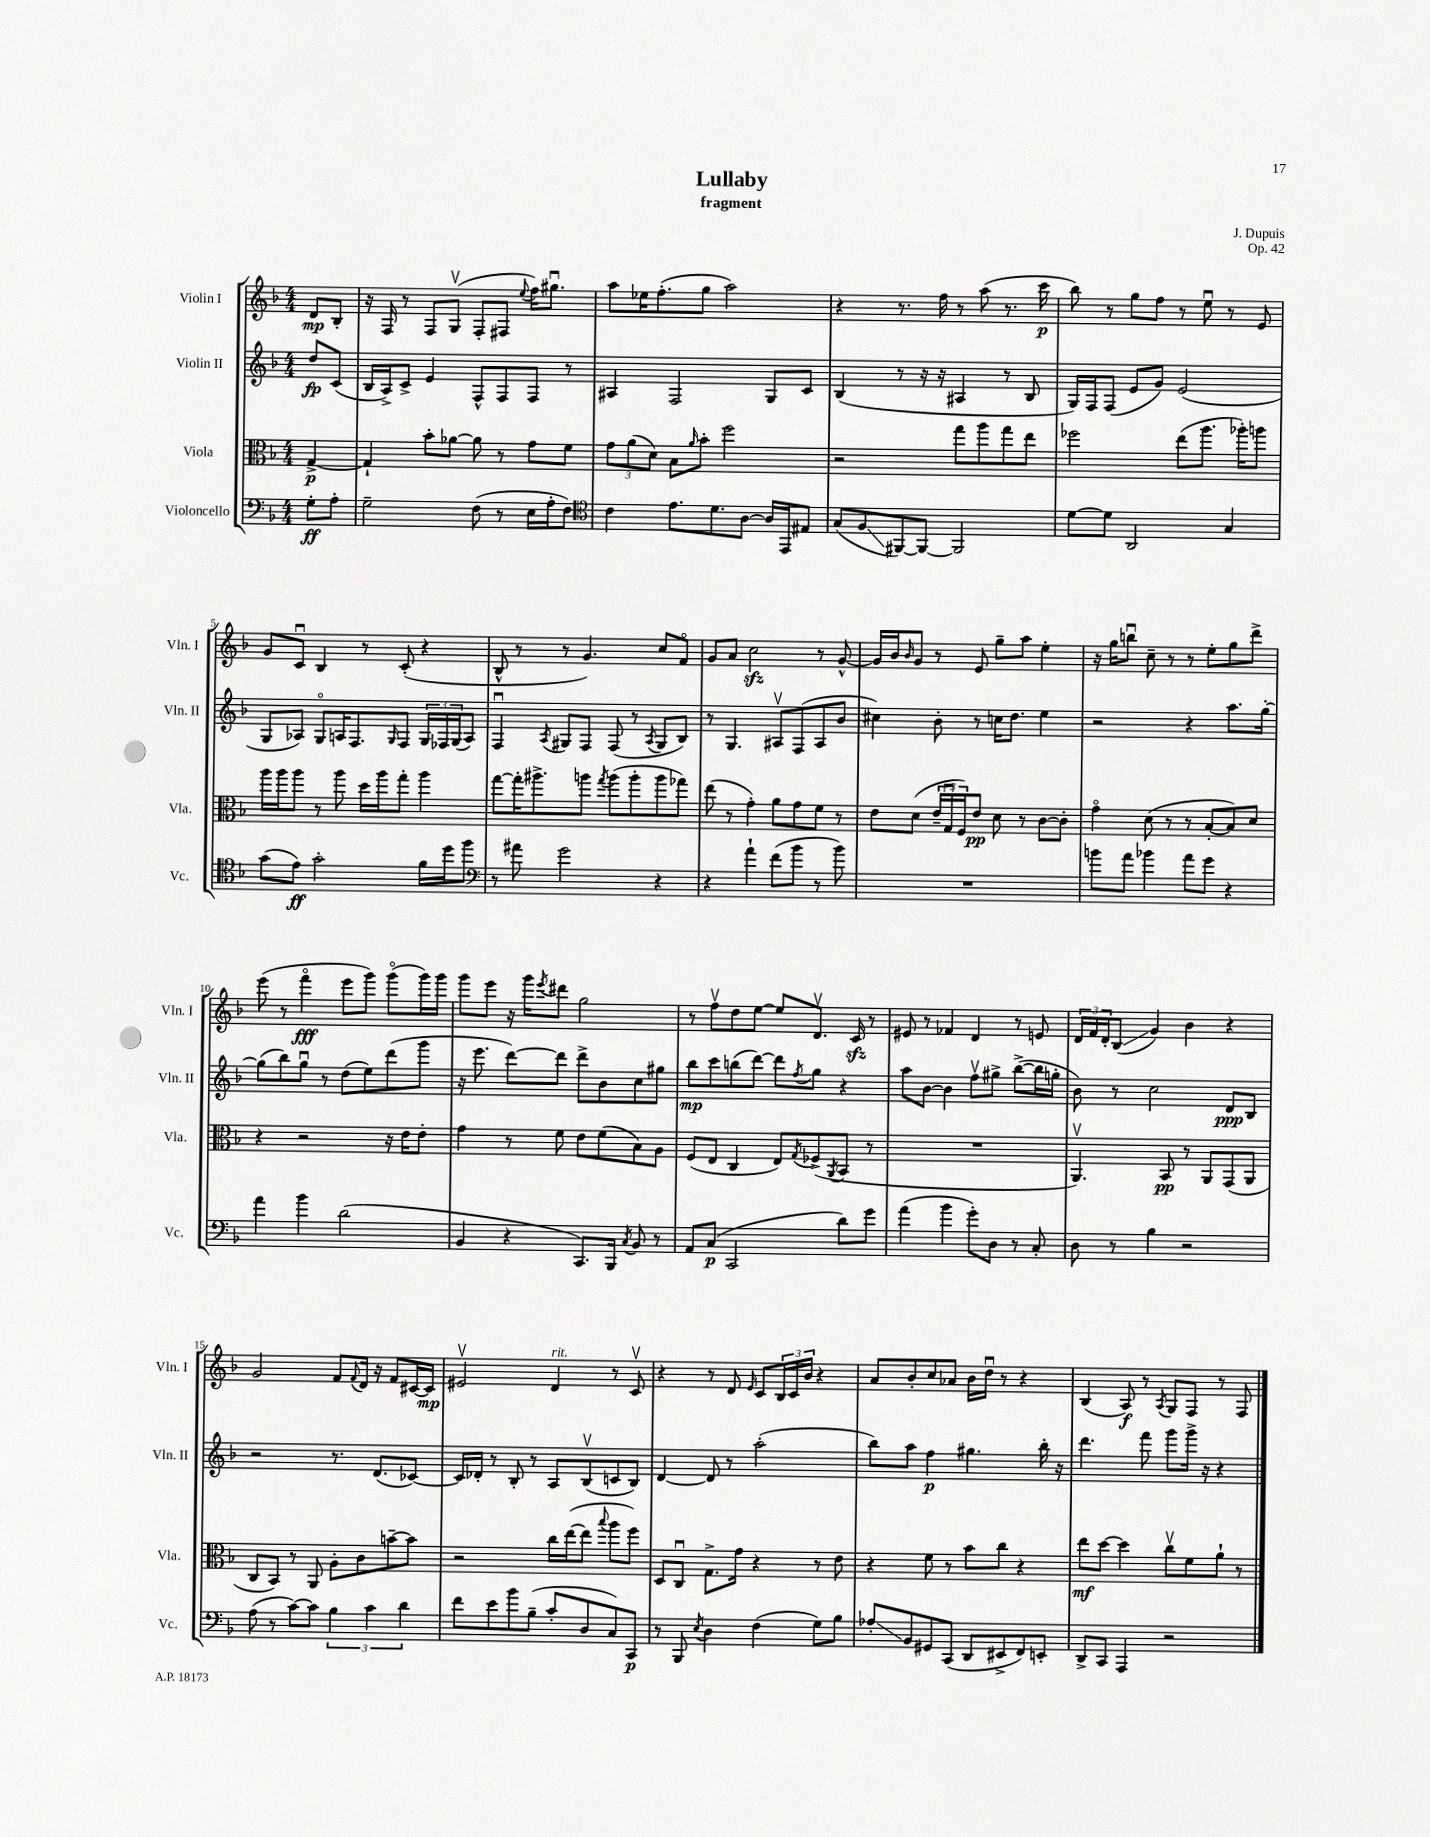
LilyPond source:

\header { title = "Lullaby" composer = "J. Dupuis" subtitle = "fragment" opus = "Op. 42" }
<<
\new StaffGroup <<
\new Staff = "s0" \with { instrumentName = "Violin I" shortInstrumentName = "Vln. I" } {
    \clef treble \key f \major \numericTimeSignature \time 4/4 \partial 4
    d'8\mp bes8-. |
    r16 f16 r8 f8 g8\upbow( f8-. fis8 \appoggiatura { e''8 } f''16) gis''8.\downbow |
    a''8 ees''16 f''8.-.( g''8 a''2) |
    r4 r8. f''16 r8 a''8( r8. c'''16\p |
    bes''8) r8 g''8 f''8 r8 e''8\downbow r8 e'8 |
    g'8 c'8\downbow bes4 r8 c'8-.( r4 |
    bes8-^ r8 r8 g'4.) c''8 f'8\flageolet |
    g'8 a'8 c''2\sfz r8 g'8~-^ |
    g'16 bes'16 \grace { bes'16 } g'8 r8 e'8 g''8-- a''8 e''4-. |
    r16 g''16 b''8\downbow c''8-- r8 r8 e''8-. g''8 d'''8-> |
    e'''8( r8 f'''4\flageolet\fff e'''8 g'''8) g'''8\flageolet( g'''16) g'''16 |
    g'''8 e'''8 r16 g'''16 \acciaccatura { e'''8 } dis'''8 g''2 |
    r8 f''8\upbow d''8 e''8~ e''8 d'8.\upbow c'16\sfz r8 |
    eis'8 r8 fes'4 d'4 r8 e'8 |
    \tuplet 3/2 { d'16 f'16 d'16-. } bes8\glissando( g'4) bes'4 r4 |
    g'2 f'8 \appoggiatura { f'8 } d'16 r16 f'8 cis'16~ cis'16\mp |
    eis'2\upbow d'4^\markup { \italic "rit." } r8 c'8\upbow |
    r4 r8 d'8 \grace { e'16 } c'8 \tuplet 3/2 { bes16 c'16 bes'16 } r4 |
    a'8 bes'8-. c''8 aes'8 bes'16 d''16\downbow r8 r4 |
    bes4( a8\f) r8 \acciaccatura { a8 } g8 f8 r8 f8 \bar "|." |
}
\new Staff = "s1" \with { instrumentName = "Violin II" shortInstrumentName = "Vln. II" } {
    \clef treble \key f \major \numericTimeSignature \time 4/4 \partial 4
    d''8\fp c'8( |
    bes16 a16->) c'8-> e'4 f8-^ f8 f8 r8 |
    ais4 f2 g8 c'8 |
    bes4( r8 r16 r16 ais4 r8 bes8 |
    g16) f16 f8( e'8 g'8) e'2( |
    g8 aes8) g8\flageolet a16 f8. \grace { g16 } f8 \tuplet 3/2 { g16 fes16 g16( } a8) |
    f4\downbow \acciaccatura { a8 } gis8 f8 f8( r8 \acciaccatura { a8 } gis8 bes8) |
    r8 g4. ais8\upbow f8( ais8 bes'8 |
    cis''4) bes'8-. r8 c''16 d''8. e''4 |
    r2 r4 a''8. g''16~-. |
    g''8( bes''8) g''8\downbow r8 d''8( e''8) d'''8( g'''8 |
    r16 e'''8. d'''8~) d'''8 d'''8-> bes'8 c''8 gis''8 |
    bes''8\mp c'''8 b''8( d'''8~) d'''8 \acciaccatura { f''8 } g''8 r4 |
    a''8 bes'8~ bes'4 f''8\upbow gis''8-> bes''8~->( bes''16 g''16-. |
    bes'8) r8 c''2 d'8\ppp bes8 |
    r2 r8. d'8.( ces'8~) |
    ces'16 des'16-. r8 bes8-. r8 a8 bes8\upbow( c'8 bes8) |
    d'4~ d'8 r8 a''2-.( |
    bes''8) a''8 f''4\p gis''4. bes''16-. r16 |
    d'''4. f'''8 g'''8 g'''16-> r16 r4 \bar "|." |
}
\new Staff = "s2" \with { instrumentName = "Viola" shortInstrumentName = "Vla." } {
    \clef alto \key f \major \numericTimeSignature \time 4/4 \partial 4
    g4~->\p |
    g4-! bes'8-. aes'8~ aes'8 r8 g'8 f'8 |
    \tuplet 3/2 { g'8 a'8( d'8) } bes8 \grace { a'16 } bes'8-. f''2 |
    r2 g''8 a''8 g''8 e''8 |
    fes''2 e''8( a''8. aes''16-.) a''8 |
    a''16 a''16 a''8 r8 a''8 d''16 a''16 g''8-. a''4 |
    g''8~ g''16-. ais''8.-> a''8 \acciaccatura { g''8 } a''8( a''8-. a''8 ges''8) |
    e''8( r8 g'4-.) a'8 g'8 f'8 r8 |
    e'8 d'8( \tuplet 3/2 { e'16-- g16\downbow f16) } e'8\pp d'8 r8 c'8~ c'8-. |
    g'4\flageolet d'8( r8 r8 bes8~-. bes8) d'8 |
    r4 r2 r16 e'16 e'8-. |
    g'4 r8 f'8 e'8 f'8( bes8) a8 |
    f8( e8 c4 e8) \acciaccatura { g8 } fes8->( \acciaccatura { a,8 } bes,8 r8 |
    R1 |
    a,4.\upbow) bes,8\pp r8 a,8 g,8( a,8 |
    c8 bes,8) r8 a,8 a8-. c'8 b'8~-- b'8 |
    r2 c''16 e''16~( e''8 \appoggiatura { bes''8 } a''8 f''8) |
    d8 c8\downbow g8.-> g'16 r4 r8 e'8 |
    r4 f'8 r8 bes'8 c''8 r4 |
    e''8\mf d''8~ d''4 c''8\upbow f'8 a'8-! r8 \bar "|." |
}
\new Staff = "s3" \with { instrumentName = "Violoncello" shortInstrumentName = "Vc." } {
    \clef bass \key f \major \numericTimeSignature \time 4/4 \partial 4
    g8-.\ff a8-. |
    g2-- f8( r8 e16 a16-. f8) |
    \clef tenor c'4 e'8. d'8. a8~ a16 e,16 eis8 |
    g8( f8\glissando fis,8~) fis,8~ fis,2 |
    d'8~ d'8 a,2 g4 |
    g'8( e'8\ff) g'2-. f'16 d''16 f''8 |
    \clef bass r8 ais'8 g'2 r4 |
    r4 a'4-! f'8( bes'8 r8 bes'8) |
    R1 |
    b'8 a'8 bes'4 a'8 g'8 r4 |
    a'4 bes'4 d'2( |
    bes,4 r4 c,8.) bes,,16 \acciaccatura { c8 } bes,8 r8 |
    a,8 c8\p( c,2 d'8) g'8 |
    a'4( bes'4 g'8-.) d8 r8 c8-. |
    d8 r8 bes4 r2 |
    a8( r8 c'8~) c'8 \tuplet 3/2 { bes4 c'4 d'4 } |
    f'8 e'8 bes'8 bes8--( c'8-. d8 c8) c,8\p |
    r8 bes,,8 \acciaccatura { e8 } d4 f4( g8) bes8 |
    aes8-.\glissando bes,8 gis,8 c,8( d,8 eis,8-> f,8) e,8-. |
    d,8-> c,8 a,,4 r2 \bar "|." |
}
>>
>>
